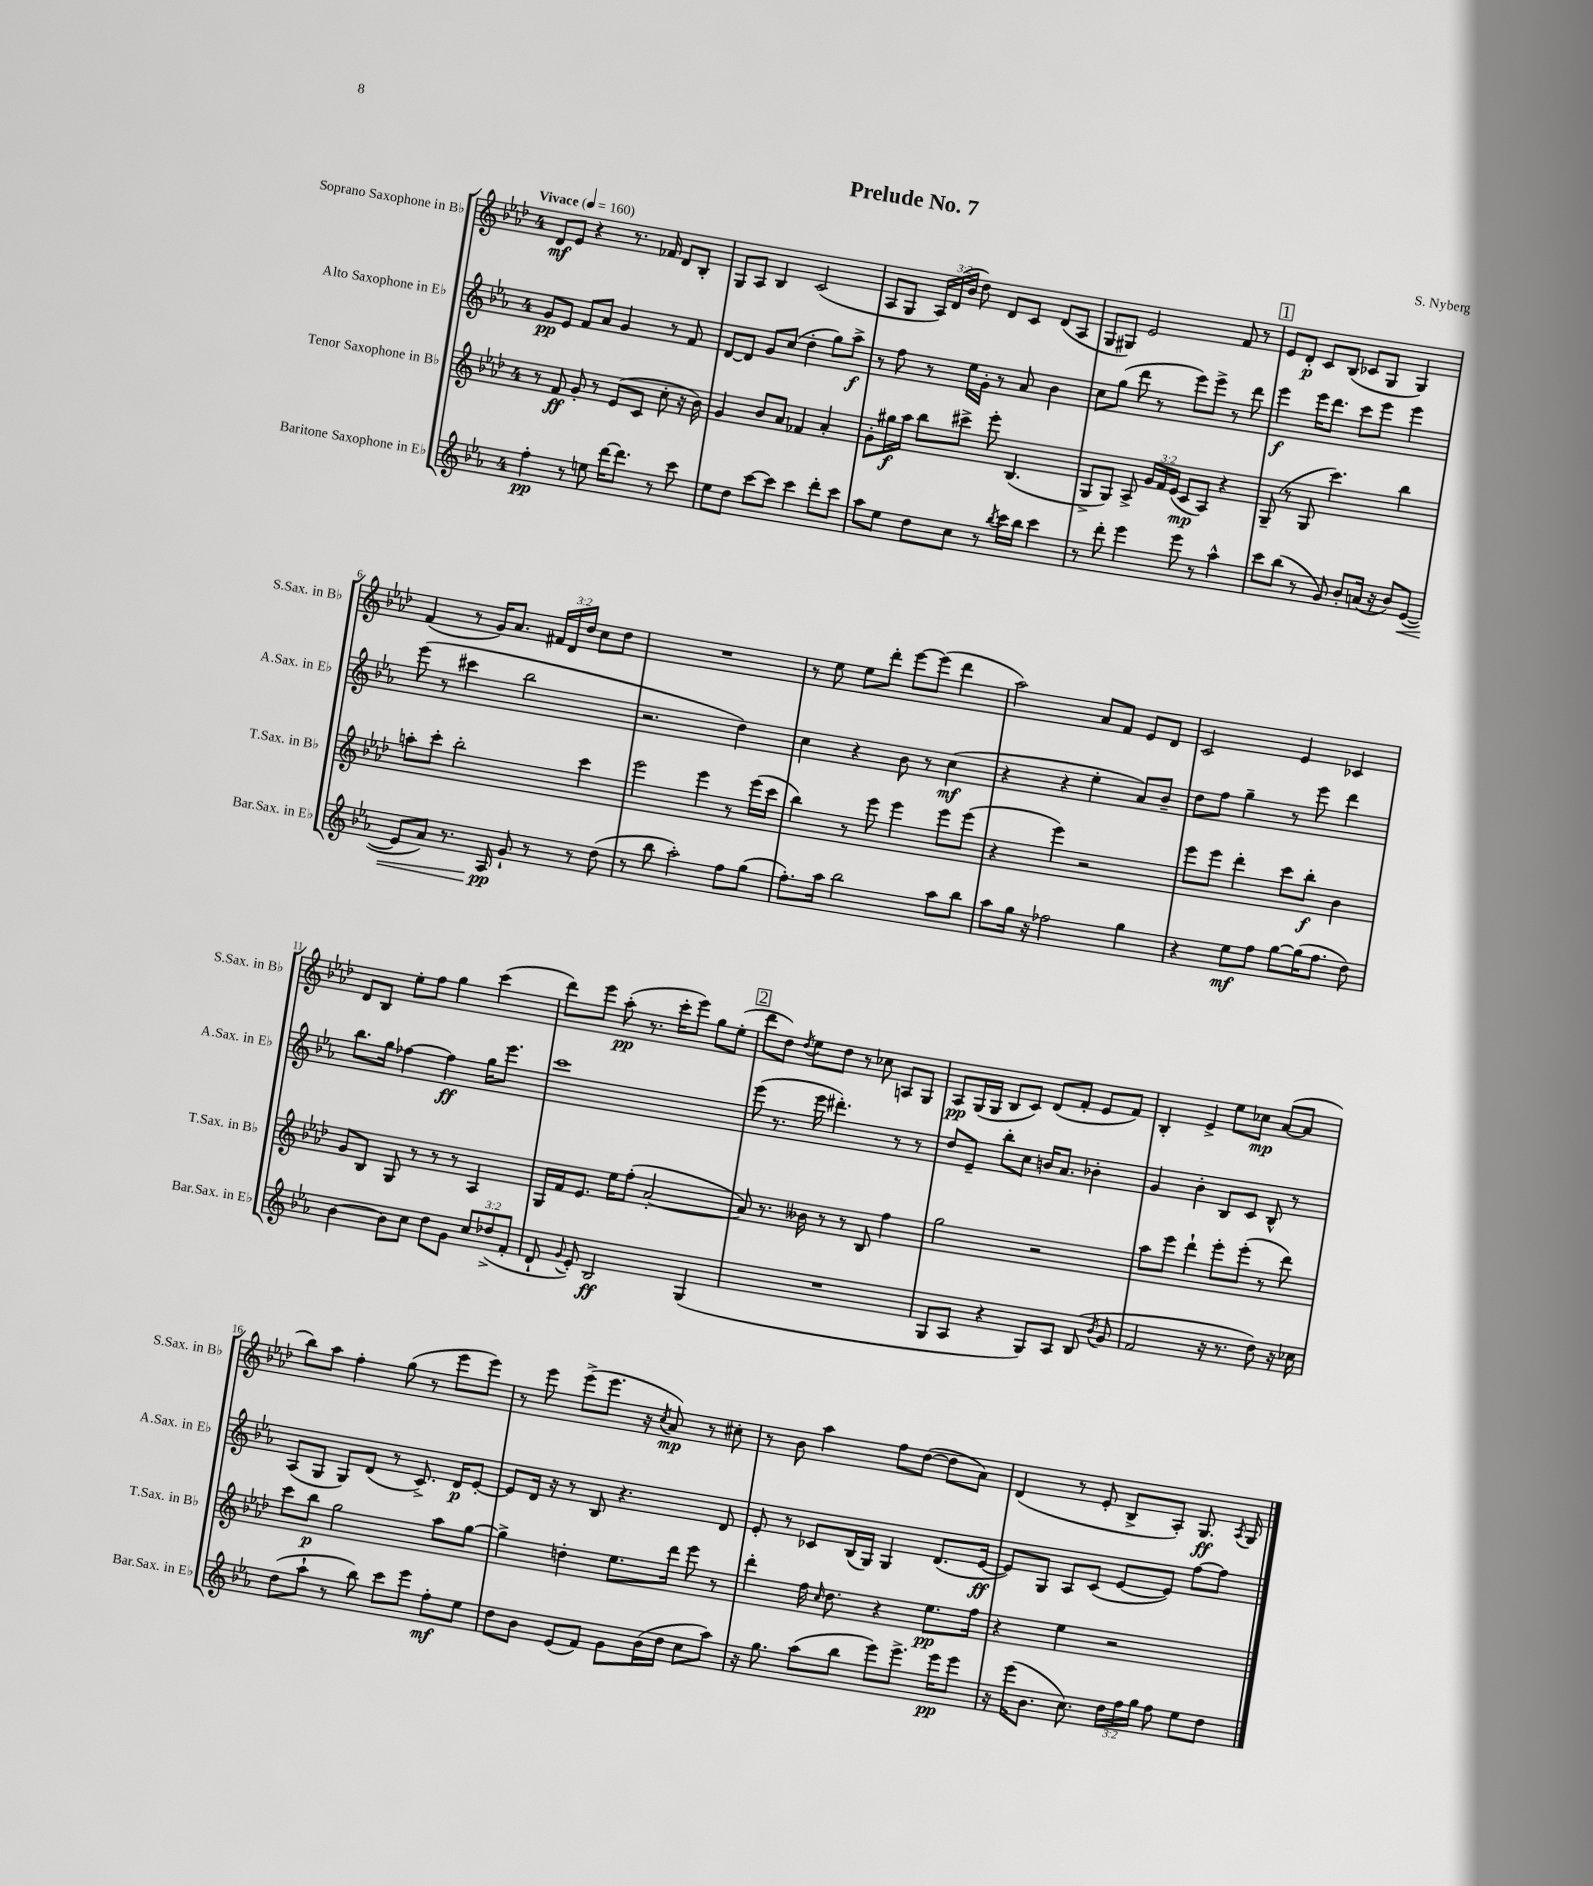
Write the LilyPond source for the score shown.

\header { title = "Prelude No. 7" composer = "S. Nyberg" }
<<
\new StaffGroup <<
\new Staff = "s0" \with { instrumentName = "Soprano Saxophone in Bb" shortInstrumentName = "S.Sax. in Bb" } {
    \clef treble \key aes \major \once \override Staff.TimeSignature.style = #'single-digit \time 4/4 \override Staff.TupletNumber.text = #tuplet-number::calc-fraction-text \tempo "Vivace" 4 = 160
    \autoBeamOff des'8[\mf ees'8] r4 r8. fes'16 des'8[ bes8]-. |
    g8[ aes8] bes4 c'2( |
    aes8[ g8] \tuplet 3/2 { aes16[) des'16( bes'16] } des''8) des'8[ c'8] des'8[( aes8] |
    g8[ gis8]) ees'2 f'8 r8 |
    \mark \markup { \box "1" } ees'8[ des'8]-.\p c'8[ bes8]( ces'8[ g8] g4) |
    f'4( r8 g'16[) aes'8.] \tuplet 3/2 { fis'16[ des'16 des''16] } c''8[ des''8] |
    R1 |
    r8 ees''8 ees''8[ des'''8]-. ees'''8[~ ees'''8]( des'''4 |
    aes''2) aes'8[ f'8] ees'8[ des'8] |
    c'2 ees'4 ces'4 |
    des'8[ bes8] ees''8[-. f''8] g''4 c'''4( |
    des'''8[) ees'''8] aes''8-.\pp( r8. c'''16[-. ees'''8]) g''8[ ees''8]-.( |
    \mark \markup { \box "2" } des'''8[ des''8]) \acciaccatura { des''8 } ees''8[ des''8] r8 ces''8 a8[ g8] |
    aes8[\pp g16( g16] bes8[ c'8]) des'8[( f'8]-. ees'8[ f'8]) |
    bes4-. ees'4-> ees''8[ ces''8]\mp aes'8[~( aes'8] |
    bes''8[) aes''8] f''4-. g''8( r8 ees'''8[ ees'''8]) |
    r8 ees'''8 ees'''8[->( ees'''8.] r16 \acciaccatura { c''8 } aes'8\mp) r8 cis''8-. |
    r8 bes'8 aes''4 f''8[ des''8]~( des''8[ aes'8]) |
    des'4( r8 ees'8-. bes8[-> aes8]-.) g8.\ff \acciaccatura { aes8 } g16 \bar "|." |
}
\new Staff = "s1" \with { instrumentName = "Alto Saxophone in Eb" shortInstrumentName = "A.Sax. in Eb" } {
    \clef treble \key ees \major \once \override Staff.TimeSignature.style = #'single-digit \time 4/4
    \autoBeamOff g'8[\pp ees'8] f'8[ aes'8] g'4 r8 f'8 |
    d'8[~ d'8] g'8[ c''8]( d''4-. g''8[) aes''8]->\f |
    r8 f''8 r8 ees''16[ g'16]-. r8 aes'8 bes'4 |
    c''8[ g''8]( d'''8 r8 ees'''8[) ees'''8]-> r8 d'''8 |
    \mark \markup { \box "1" } ees'''4\f ees'''16[ d'''8.] c'''8[ ees'''8] ees'''4 |
    ees'''8( r8 cis'''4 bes''2 |
    r2. d''4) |
    c''4 r4 bes'8 r8 c''4\mf( |
    r4 r4 ees''4-. aes'8[) bes'8]-- |
    d''8[ f''8] g''4-- r8 ees'''8 d'''4 |
    bes''8.[ g''16] fes''4~ fes''4\ff g''16[ ees'''8.] |
    c'''1 |
    \mark \markup { \box "2" } ees'''8( r8. ees'''16 dis'''4.-.) r8 r8 |
    d''8[ ees'8]-- bes''8[-. c''8] b'16[ aes'8.] bes'4-. |
    g'4 bes'4-. bes8[ c'8] bes8-^ r8 |
    aes8[( g8] g8[) d'8]( r8 c'8.->) d'16[\p ees'8]~-. |
    ees'8[ d'16] r16 r8 bes8 r4. d'8 |
    ees'8-. r8 ces'8[ bes16( g16]) g4 d'8.[( ees'16]~\ff |
    ees'8[) g8] aes8[ c'8]( ees'8[~ ees'8]) f''8[~ f''8] \bar "|." |
}
\new Staff = "s2" \with { instrumentName = "Tenor Saxophone in Bb" shortInstrumentName = "T.Sax. in Bb" } {
    \clef treble \key aes \major \once \override Staff.TimeSignature.style = #'single-digit \time 4/4 \override Staff.TupletNumber.text = #tuplet-number::calc-fraction-text
    \autoBeamOff r8 f'8\ff g'8-. r8 ees'8[( c'8] c''8-. r16 bes'16) |
    g'4 bes'8[ aes'8] fes'4 aes'4-. |
    g'8[-. gis''16\f aes''16] bes''8[ cis'''8]-> ees'''8-. bes4.( |
    g8[-> g8]) aes8-> \tuplet 3/2 { g'16[ f'16 ees'16]( } c'8[\mp aes8]) r4 |
    \mark \markup { \box "1" } g8--( r8 g8 c'''4.) bes''4 |
    a''8[-. c'''8]-. bes''2-. c'''4 |
    ees'''2 ees'''4 r8 ees'''16[( c'''16] |
    bes''4) r8 ees'''8 ees'''4 ees'''8[ ees'''8]( |
    r4 ees'''4) r2 |
    ees'''8[ ees'''8] des'''4-. c'''8[ bes''8]-.\f bes'4 |
    g'8[ bes8] g8 r8 r8 r8 aes4 |
    g16[ f'16 ees'8.] ees''16[ f''8]-.( aes'2~-. |
    \mark \markup { \box "2" } aes'8) r8. beses'16 r8 r8 bes8 f''4 |
    g''2 r2 |
    aes''8[ ees'''8] des'''4-! ees'''8[-. ees'''8]-.( r8 des'''8) |
    c'''8[ bes''8]\p g''2 aes''8[ g''8]~ |
    g''4-> d''4-. ees''8.[ des'''16] ees'''8 r8 |
    des'''4-. f''16 \grace { c''16 } des''8. r4 ees''8.[\pp f''16] |
    r4 ees''4 r2 \bar "|." |
}
\new Staff = "s3" \with { instrumentName = "Baritone Saxophone in Eb" shortInstrumentName = "Bar.Sax. in Eb" } {
    \clef treble \key ees \major \once \override Staff.TimeSignature.style = #'single-digit \time 4/4 \override Staff.TupletNumber.text = #tuplet-number::calc-fraction-text
    \autoBeamOff f''4-.\pp r8 e''8 d'''16[~ d'''8.] r8 c'''8 |
    ees''8[ d''8] c'''8[~ c'''8] c'''4 d'''8[-. c'''8] |
    aes''8[ ees''8] d''8[ c''8] r8 \acciaccatura { bes''8 } c'''16[ bes''16] c'''4 |
    r8 d'''8-. ees'''4 ees'''8 r8 aes''4-^ |
    \mark \markup { \box "1" } c'''8[ bes''8]( r8 g'8) bes'8[-. a'16]( r16 bes'8[) ees'8]~\<( |
    ees'8[ aes'8]) r8. aes16\pp\! g'8-! r8 r8 d''8( |
    r8 bes''8 aes''2-.) f''8[ g''8]( |
    f''8.[-.) aes''16] bes''2 aes''8[ bes''8] |
    aes''8[ g''16] r16 fes''2 g''4 |
    r4 ees''8[\mf f''8] g''8[~ g''16( f''8.] d''8) |
    bes'4~ bes'8[ c''8] d''8[ g'8] \tuplet 3/2 { c''8[ des''8->( f'8]-. } |
    d'8-! \appoggiatura { g'8 } ees'8-.) bes2\ff g4( |
    \mark \markup { \box "2" } R1 |
    g8[ aes8] r4 g8[) aes8] bes8( \acciaccatura { bes'8 } g'8 |
    f'2 r16 r8. d''8) r16 ces''16 |
    d''8[( aes''8]-! r8 bes''8) c'''8[ ees'''8] f''8[-.\mf ees''8] |
    d''8[ bes'8] ees'8[( f'8]) g'8[ bes'16( d''16] c''8[ aes''8]) |
    r16 g''8. aes''8[( bes''8] ees'''8[) ees'''8.]-> ees'''16[\pp ees'''8] |
    r16 ees'''16[( bes'8.] c''8.) \tuplet 3/2 { d''16[ f''16 g''16] } f''8 ees''8[ d''8] \bar "|." |
}
>>
>>
